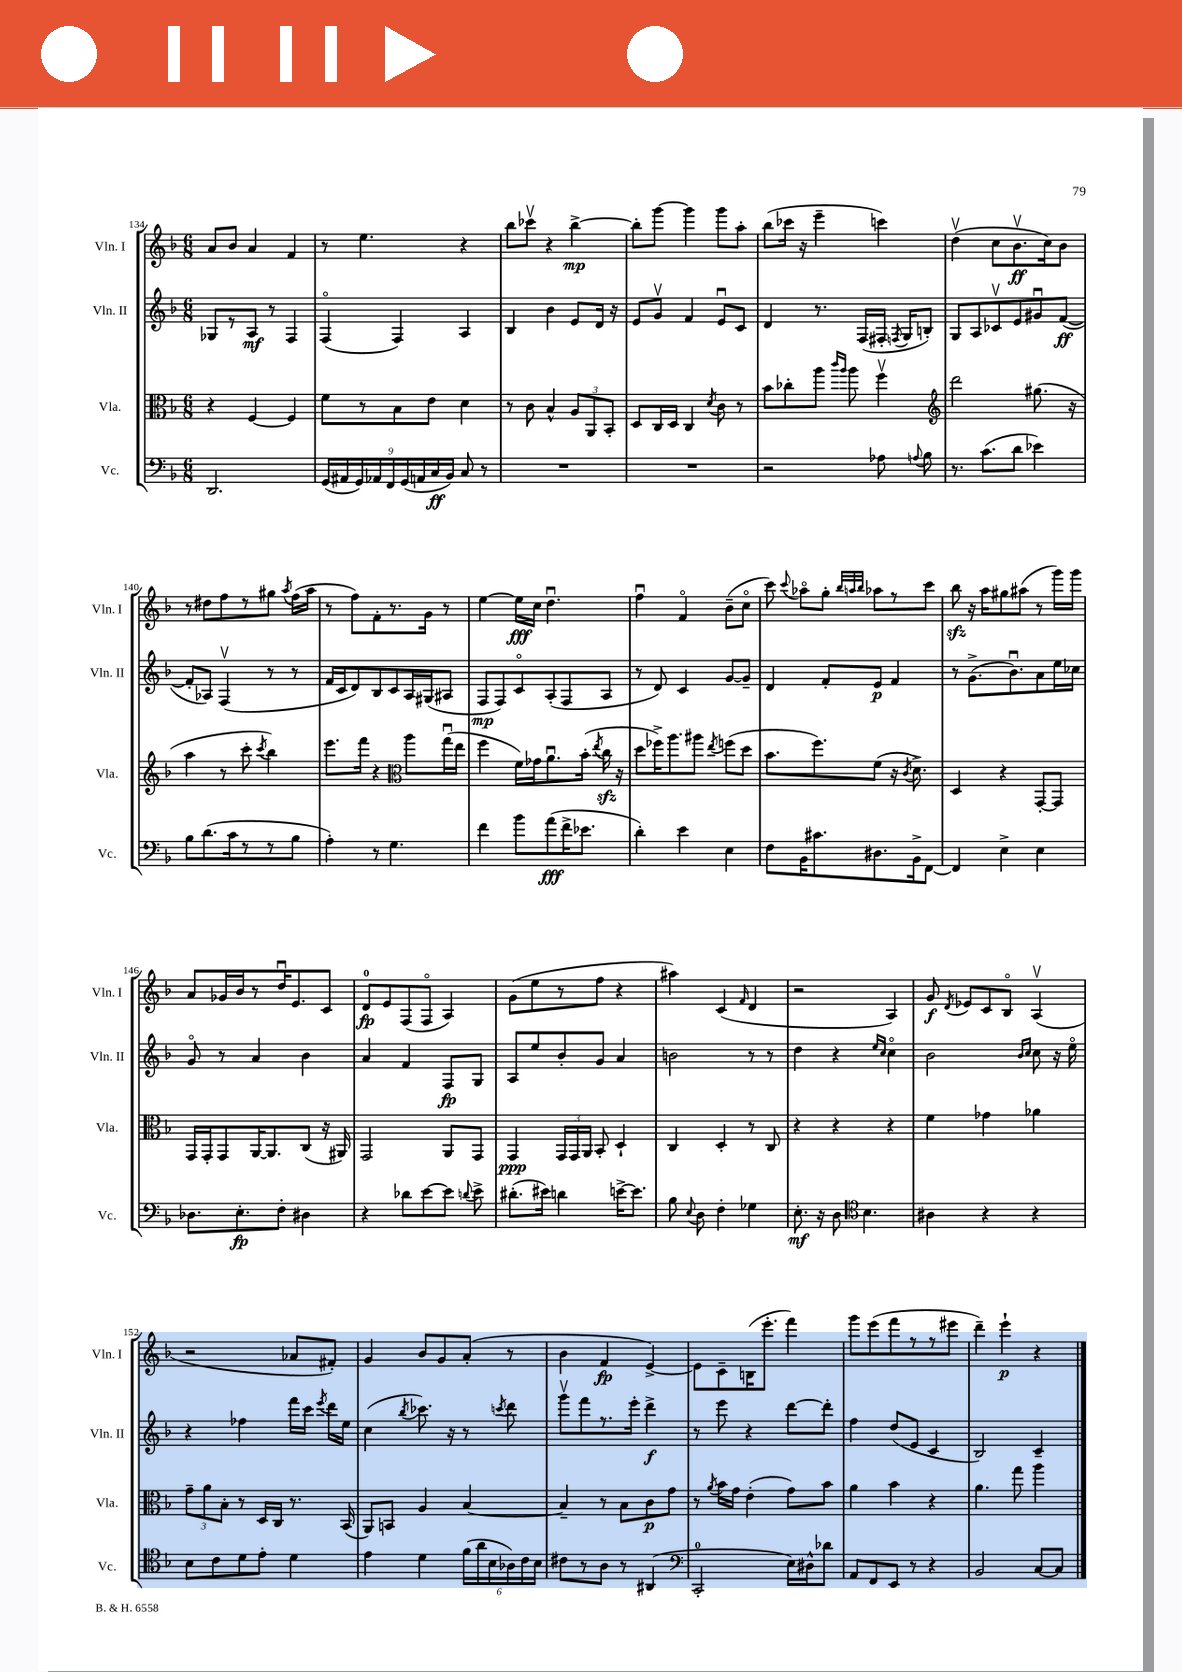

**kern	**dynam	**kern	**dynam	**kern	**dynam	**kern	**dynam
*part4	*part4	*part3	*part3	*part2	*part2	*part1	*part1
*staff4	*staff4	*staff3	*staff3	*staff2	*staff2	*staff1	*staff1
*I"Vc.	*	*I"Vla.	*	*I"Vln. II	*	*I"Vln. I	*
*I'Vc.	*	*I'Vla.	*	*I'Vln. II	*	*I'Vln. I	*
*clefF4	*	*clefC3	*	*clefG2	*	*clefG2	*
*k[b-]	*	*k[b-]	*	*k[b-]	*	*k[b-]	*
*M6/8	*	*M6/8	*	*M6/8	*	*M6/8	*
=134	=134	=134	=134	=134	=134	=134	=134
2.DD/	.	4r	.	8G-X/L	.	8a/L	.
.	.	.	.	8r	.	8b-/J	.
.	.	[4F/	.	8A/J	mf	4a/	.
.	.	.	.	8r	.	.	.
.	.	4F/]	.	4F/	.	4f/	.
=135	=135	=135	=135	=135	=135	=135	=135
(18GG/LL	.	8f\L	.	(4F/	.	8r	.
18AA#X/	.	.	.	.	.	.	.
18GG/)	.	.	.	.	.	.	.
.	.	8r	.	.	.	4.ee\	.
18AA-X/	.	.	.	.	.	.	.
18FF/	.	.	.	.	.	.	.
.	.	8B-\	.	4F/)	.	.	.
(18GG/	.	.	.	.	.	.	.
18AAn/	.	.	.	.	.	.	.
.	.	8e\J	.	.	.	.	.
18C/	ff	.	.	.	.	.	.
18BB-/JJ)	.	.	.	.	.	.	.
8C/	.	4d\	.	4A/	.	4r	.
8r	.	.	.	.	.	.	.
=136	=136	=136	=136	=136	=136	=136	=136
2.r	.	8r	.	4B-/	.	8bb-\L	.
.	.	8c\	.	.	.	8ccc-Xv\J	.
.	.	4B-^^/	.	4b-\	.	4r	.
.	.	12A/L	.	8e/L	.	[4bb-^\	mp
.	.	12AA/	.	.	.	.	.
.	.	.	.	16d/Jk	.	.	.
.	.	12BB-'/J	.	.	.	.	.
.	.	.	.	16r	.	.	.
=137	=137	=137	=137	=137	=137	=137	=137
2.r	.	8D/L	.	8e/L	.	8bb-'\L]	.
.	.	16C/L	.	8gv/J	.	[8ggg\J	.
.	.	16D/JJ	.	.	.	.	.
.	.	4C/	.	4f/	.	4ggg\]	.
.	.	8qd/	.	.	.	.	.
.	.	8c\	.	8eu/L	.	8ggg\L	.
.	.	8r	.	8c/J	.	8aa'\J	.
=138	=138	=138	=138	=138	=138	=138	=138
2r	.	8b-\L	.	4d/	.	(8bb-\L	.
.	.	8cc-X'\	.	.	.	16ccc-X\Jk	.
.	.	.	.	.	.	16r	.
.	.	8aa\J	.	8.r	.	4eee~\	.
.	.	16qqccc/LL	.	.	.	.	.
.	.	16qqaa/JJ	.	.	.	.	.
.	.	8aa\	.	.	.	.	.
.	.	.	.	(16F/LL	.	.	.
8A-X\	.	4ffv\	.	16F#X'/JJ	.	4cccn\)	.
.	.	.	.	8qFn/	.	.	.
.	.	.	.	16G/KL	.	.	.
8qqAn/	.	.	.	.	.	.	.
8B-\	.	.	.	8Bn'/J)	.	.	.
=139	=139	=139	=139	=139	=139	=139	=139
*	*	*clefG2	*	*	*	*	*
8.r	.	2ddd\	.	8G/L	.	(4ddv\	.
.	.	.	.	8A/	.	.	.
(8.c\L	.	.	.	.	.	.	.
.	.	.	.	8c-Xv/	.	8cc\L	.
8d\J	.	.	.	8e/	.	8.b-v\	ff
4e-X\)	.	(8.gg#X\	.	8g#Xu/	.	.	.
.	.	.	.	.	.	16cc\k)	.
.	.	.	.	([8f/J	ff	8b-\J	.
.	.	16r	.	.	.	.	.
!!LO:LB:g=z
=140	=140	=140	=140	=140	=140	=140	=140
8B-\L	.	4aa\	.	8f'/L]	.	8r	.
(8.d\	.	.	.	8A-X/J)	.	8dd#X\L	.
.	.	8r	.	(4Fv/	.	8ff\	.
16c\k	.	.	.	.	.	.	.
8r	.	8ccc'\	.	.	.	8r	.
.	.	8qccc/	.	.	.	.	.
8r	.	4bb-\)	.	8r	.	8gg#X\J	.
.	.	.	.	.	.	8qaa/	.
8B-\J	.	.	.	8r	.	(16ff\LL	.
.	.	.	.	.	.	16aa\JJ	.
=141	=141	=141	=141	=141	=141	=141	=141
4A'\)	.	8.eee\L	.	16f/LL	.	8r	.
.	.	.	.	16c/J	.	.	.
.	.	.	.	8d/)	.	8ff\L)	.
.	.	16fff\Jk	.	.	.	.	.
8r	.	4r	.	8B-/	.	8f'\	.
4.G\	.	.	.	8c/	.	8.r	.
*	*	*clefC3	*	*	*	*	*
.	.	8aa\L	.	16A/L	.	.	.
.	.	.	.	(16G#X/J	.	16g\Jk	.
.	.	(16ggu\L	.	8A#X/J	.	8r	.
.	.	16ee\JJ	.	.	.	.	.
=142	=142	=142	=142	=142	=142	=142	=142
4f\	.	4ff\	.	8F/L	mp	[4ee\	.
.	.	.	.	8F/)	.	.	.
8b-\L	.	16f\LL)	.	8c/	.	16ee\LL]	fff
.	.	16g-X\J	.	.	.	16cc\JJ	.
(8a\	fff	8.au\	.	(8A'/	.	4.ddu\	.
16f^\K	.	.	.	8F/	.	.	.
8.e-X\J	.	(16b-'\Jk	.	.	.	.	.
.	.	8qee/	.	.	.	.	.
.	.	16cczz\	.	8A/J	.	.	.
.	.	16r	.	.	.	.	.
=143	=143	=143	=143	=143	=143	=143	=143
4d'\)	.	8dd\L	.	8r	.	4ffu\	.
.	.	16ff-X^\K)	.	8d/)	.	.	.
.	.	8.aa\	.	.	.	.	.
4e\	.	.	.	4c/	.	4f/	.
.	.	8aa#X\J	.	.	.	.	.
.	.	8qee/	.	.	.	.	.
4E\	.	(8ffn\L	.	[8g/L	.	(8b-~\L	.
.	.	8dd\J	.	8g~/J]	.	8cc\J	.
=144	=144	=144	=144	=144	=144	=144	=144
8F\L	.	8.b-\L	.	4d/	.	8ccc\)	.
.	.	.	.	.	.	8qqccc/	.
16BB-\K	.	.	.	.	.	8aa-X\L	.
8.c#X\	.	8.ff\)	.	.	.	.	.
.	.	.	.	8f'/L	.	8gg'\J	.
.	.	.	.	.	.	32qqbb-/LLL	.
.	.	.	.	.	.	32qqaan/	.
.	.	.	.	.	.	32qqbb-/JJJ	.
8.D#X\	.	(8f\J	.	8e/J	p	8aa-X\L	.
.	.	16r	.	4f/	.	8r	.
.	.	8qc/	.	.	.	.	.
16BB-^\k	.	8.d^\)	.	.	.	.	.
[8FF\J	.	.	.	.	.	8ccc\J	.
=145	=145	=145	=145	=145	=145	=145	=145
4FF/]	.	4D/	.	8r	.	8bb-zz\	.
.	.	.	.	(8.g^\L	.	16r	.
.	.	.	.	.	.	16aa\KL	.
4E^\	.	4r	.	.	.	8gg#X\	.
.	.	.	.	8.b-u\)	.	.	.
.	.	.	.	.	.	(8aa#X\J	.
4E\	.	[8GG'/L	.	8a\	.	8r	.
.	.	8GG/J]	.	16ee\L	.	16ggg\LL)	.
.	.	.	.	16cc-X\JJ	.	16ggg\JJ	.
!!LO:LB:g=z
=146	=146	=146	=146	=146	=146	=146	=146
8.D-X\L	.	16GG/LL	.	8g/	.	8a/L	.
.	.	16GG'/J	.	.	.	.	.
.	.	8GG/	.	8r	.	16g-X/L	.
8.E'\	fp	.	.	.	.	16b-/J	.
.	.	[16AA/K	.	4a/	.	8r	.
.	.	8.AA/]	.	.	.	.	.
8F'\J	.	.	.	.	.	16ddu/K	.
.	.	.	.	.	.	8.e/	.
4D#X\	.	(8C/J	.	4b-\	.	.	.
.	.	16r	.	.	.	8c/J	.
.	.	16AA#X/)	.	.	.	.	.
=147	=147	=147	=147	=147	=147	=147	=147
4r	.	2GG/	.	4a/	.	8d/L	fp
.	.	.	.	.	.	8e/	.
8d-X\L	.	.	.	4f/	.	(8F/	.
[8e\	.	.	.	.	.	8F/J	.
8e\J]	.	8AA/L	.	8F/L	fp	4A/)	.
8qqdn/	.	.	.	.	.	.	.
8e^\	.	8GG/J	.	8G/J	.	.	.
=148	=148	=148	=148	=148	=148	=148	=148
(8.d#X'\L	.	4GG/	ppp	8A/L	.	(8g\L	.
.	.	.	.	8ee/	.	8ee\	.
16e#X\Jk)	.	.	.	.	.	.	.
4dn\	.	24GG/LL	.	8b-'/	.	8r	.
.	.	24GG/	.	.	.	.	.
.	.	24AA/JJ	.	.	.	.	.
.	.	8BB-'/	.	8g/J	.	8ff\J	.
[16en^\KL	.	4D`/	.	4a/	.	4r	.
8.e\J]	.	.	.	.	.	.	.
=149	=149	=149	=149	=149	=149	=149	=149
8B-\	.	4C/	.	2bn\	.	4aa#X\)	.
8qqE/	.	.	.	.	.	.	.
8D\	.	.	.	.	.	.	.
4F'\	.	4D'/	.	.	.	(4c/	.
.	.	.	.	.	.	16qqf/	.
4G-X\	.	8r	.	8r	.	4d/	.
.	.	8C/	.	8r	.	.	.
=150	=150	=150	=150	=150	=150	=150	=150
8.E'\	mf	4r	.	4dd\	.	2r	.
16r	.	.	.	.	.	.	.
8D\	.	4r	.	4r	.	.	.
*clefC4	*	*	*	*	*	*	*
4.B-\	.	.	.	.	.	.	.
.	.	.	.	16qqee/LL	.	.	.
.	.	.	.	16qqcc/JJ	.	.	.
.	.	4r	.	4cc\	.	4A/)	.
=151	=151	=151	=151	=151	=151	=151	=151
4A#X\	.	4f\	.	2b-\	.	8g/	f
.	.	.	.	.	.	8qd/	.
.	.	.	.	.	.	8e-X/L	.
4r	.	4g-X\	.	.	.	8c/	.
.	.	.	.	.	.	8B-/J	.
.	.	.	.	16qqb-/LL	.	.	.
.	.	.	.	16qqcc/JJ	.	.	.
4r	.	4a-X\	.	8cc\	.	(4Av/	.
.	.	.	.	16r	.	.	.
.	.	.	.	16ee\	.	.	.
!!LO:LB:g=z
=152	=152	=152	=152	=152	=152	=152	=152
8B-\L	.	12g~\L	.	4r	.	2r	.
.	.	12a\	.	.	.	.	.
8c\	.	.	.	.	.	.	.
.	.	12B-'\J	.	.	.	.	.
8d\	.	8r	.	4ff-X\	.	.	.
8e'\J	.	16D/LL	.	.	.	.	.
.	.	16C/JJ	.	.	.	.	.
4d\	.	8.r	.	16fff\LL	.	8a-X/L	.
.	.	.	.	16ccc\JJ	.	.	.
.	.	.	.	8qeee/	.	.	.
.	.	.	.	16ddd\LL	.	8f#X'/J)	.
.	.	(16BB-/	.	16ee\JJ	.	.	.
=153	=153	=153	=153	=153	=153	=153	=153
4e\	.	8AA/L)	.	(4cc\	.	4g/	.
.	.	8BBn/J	.	.	.	.	.
.	.	.	.	8qbb-/	.	.	.
4d\	.	4A/	.	8.ccc-X\)	.	8b-/L	.
.	.	.	.	.	.	8g/	.
.	.	.	.	16r	.	.	.
(24f\LL	.	[4B-/	.	8r	.	(8a'/J	.
24a\	.	.	.	.	.	.	.
24B-\	.	.	.	.	.	.	.
.	.	.	.	8qcccn/	.	.	.
24A-X\)	.	.	.	8ddd\	.	8r	.
24c\	.	.	.	.	.	.	.
24B-\JJ	.	.	.	.	.	.	.
=154	=154	=154	=154	=154	=154	=154	=154
8c#X\L	.	4B-~/]	.	8gggv\L	.	4b-\	.
8r	.	.	.	8fff\	.	.	.
8A\J	.	8r	.	8.r	.	4f/	fp
8r	.	8B-\L	.	.	.	.	.
.	.	.	.	16eee'\Jk	.	.	.
(4AA#X/	.	8c\	p	4ddd^\	f	[4e^/)	.
.	.	8g\J	.	.	.	.	.
=155	=155	=155	=155	=155	=155	=155	=155
*clefF4	*	*	*	*	*	*	*
2CC'/	.	8r	.	8r	.	8e\L]	.
.	.	8qa/	.	.	.	.	.
.	.	16b-\LL	.	8eee\	.	8c~\	.
.	.	16g\JJ	.	.	.	.	.
.	.	(4e'\	.	4r	.	(16Bn\K	.
.	.	.	.	.	.	8.eee'\J	.
16E\LL)	.	8g\L)	.	[8ddd\L	.	4fff\)	.
16D#X^^\J	.	.	.	.	.	.	.
8d-X\J	.	8b-\J	.	8ddd'\J]	.	.	.
=156	=156	=156	=156	=156	=156	=156	=156
8AA/L	.	4a\	.	4ff\	.	8ggg\L	.
8FF/	.	.	.	.	.	(8eee\	.
8EE/J	.	4b-\	.	(8dd/L	.	8fff\	.
8r	.	.	.	8e/J	.	8r	.
4r	.	4r	.	4c/	.	8r	.
.	.	.	.	.	.	8eee#X\J	.
=157	=157	=157	=157	=157	=157	=157	=157
2BB-/	.	4.a\	.	2B-/)	.	4ddd~\)	.
.	.	.	.	.	.	4eee`\	p
.	.	8gg\	.	.	.	.	.
[8C/L	.	4aa\	.	4c~/	.	4r	.
8C/J]	.	.	.	.	.	.	.
==	==	==	==	==	==	==	==
*-	*-	*-	*-	*-	*-	*-	*-
